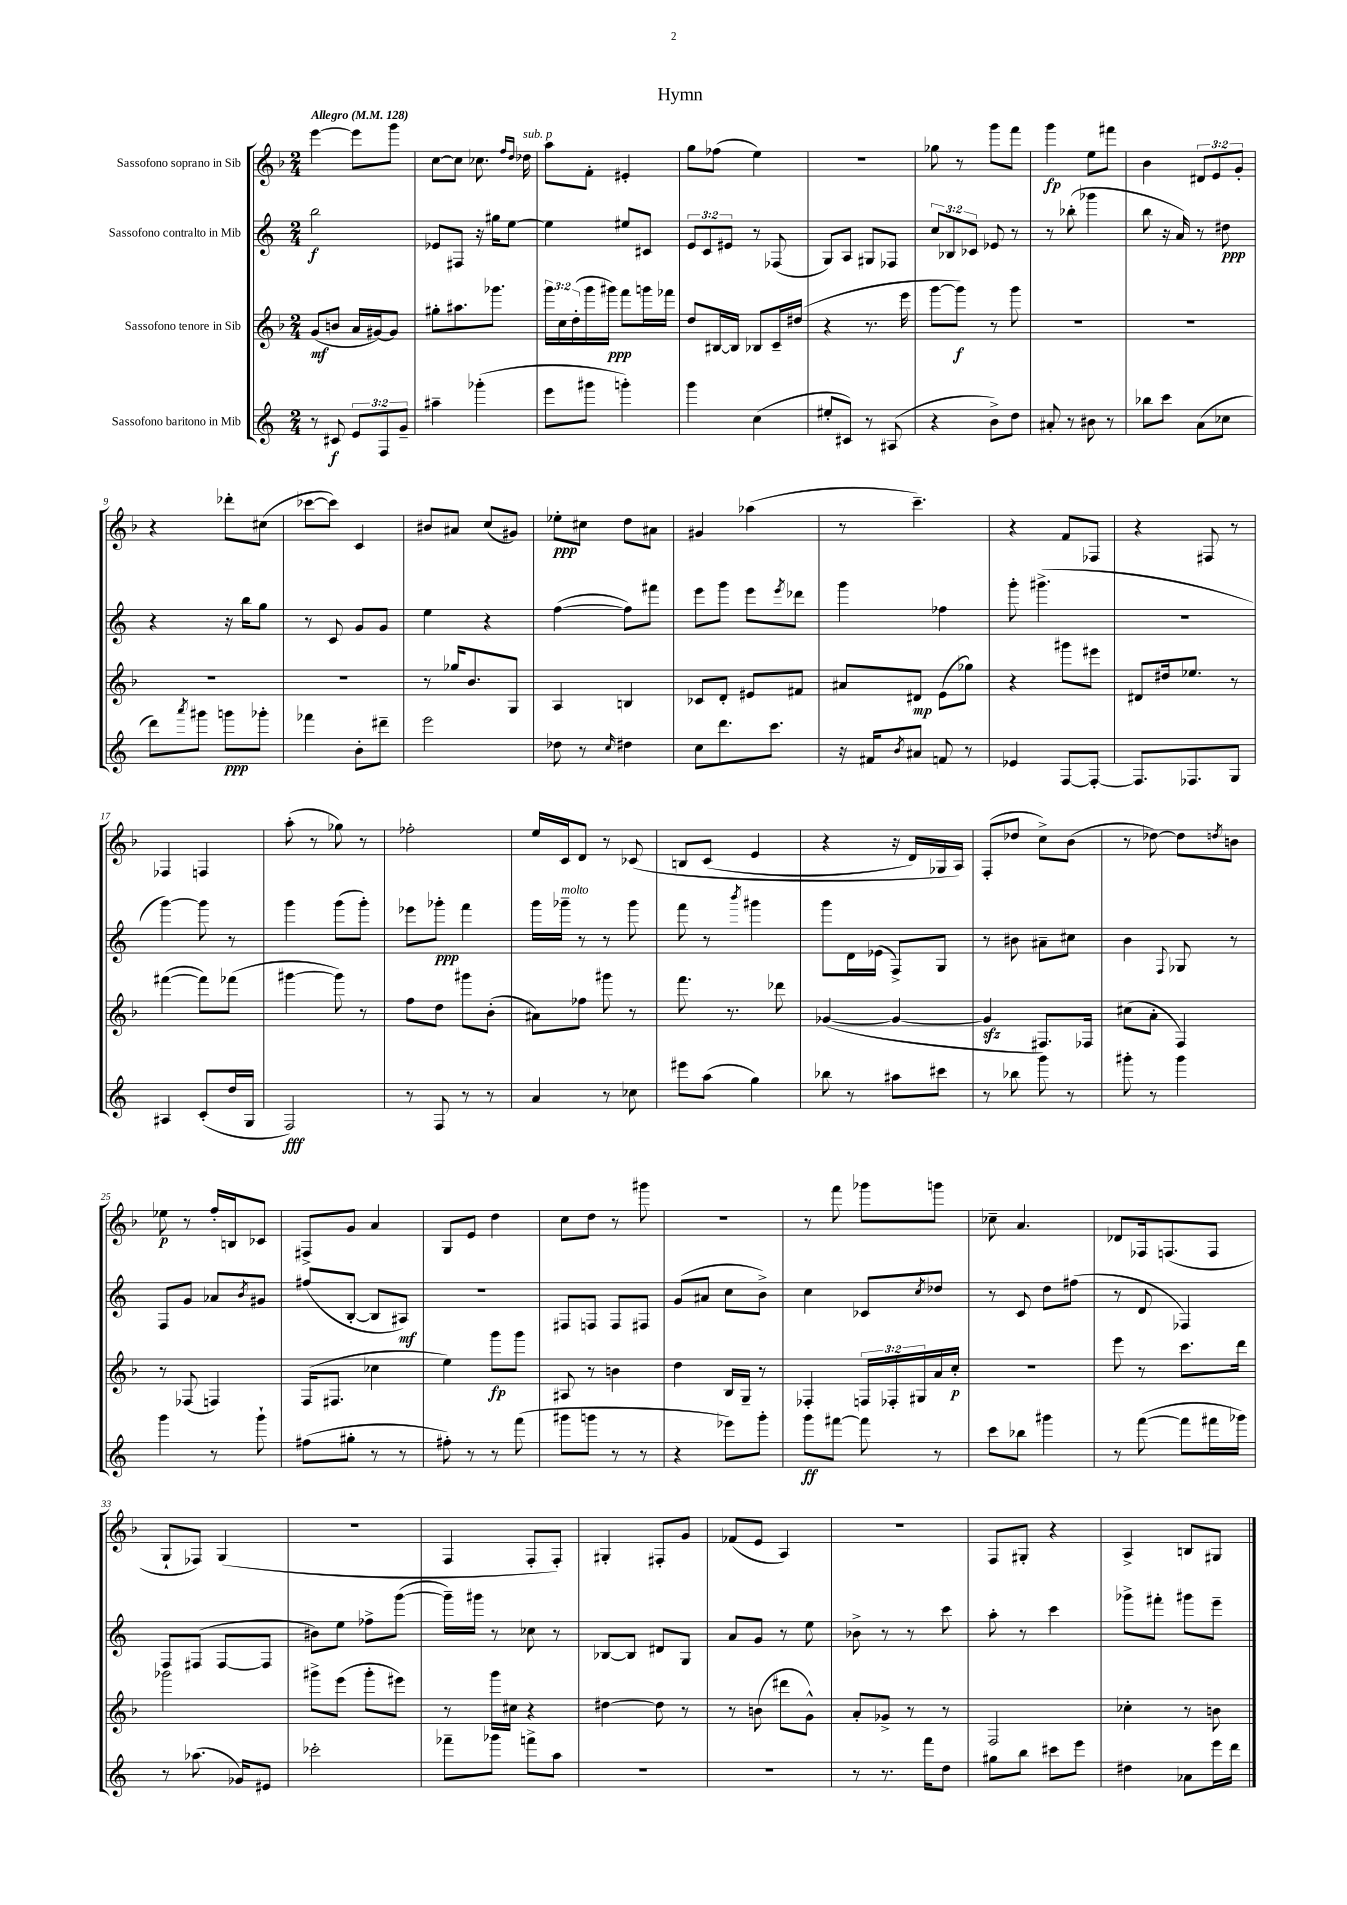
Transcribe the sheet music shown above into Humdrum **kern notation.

**kern	**kern	**kern	**kern
*staff4	*staff3	*staff2	*staff1
*clefG2	*clefG2	*clefG2	*clefG2
*k[]	*k[b-]	*k[]	*k[b-]
*M2/4	*M2/4	*M2/4	*M2/4
*MM128	*MM128	*MM128	*MM128
8r	(8g	2bb	[4eee
8c#	8b	.	.
12e	16a	.	8eee]
.	[16g#)	.	.
12F	.	.	.
.	8g#]	.	8ggg
12g~	.	.	.
=	=	=	=
4aa#~	8gg#'	8e-	[8cc
.	8.aa#	8F#	8cc]
(4ggg-'	.	16r	8.cc-
.	8.ggg-	16gg#	.
.	.	[8ee	.
.	.	.	16qqff
.	.	.	16qqdd
.	.	.	16dd-
=	=	=	=
8eee	24ggg	4ee]	8aa
.	24cc	.	.
.	(24dd'	.	.
8ggg#	16ggg	.	8f'
.	16ggg#)	.	.
4ggg')	8fff	8ee#	4e#'
.	16ggg	8c#	.
.	16fff-	.	.
=	=	=	=
4ggg	8dd	12e	8gg
.	.	12c	.
.	[16B#	.	(8ff-
.	.	12e#	.
.	16B#]	.	.
(4cc	8B-	8r	4ee)
.	16c~	(8F-	.
.	(16dd#	.	.
=	=	=	=
8ee#'	4r	8G)	2r
8c#)	.	8A	.
8r	8.r	8G#	.
(8A#	.	8F-	.
.	16eee	.	.
=	=	=	=
4r	[8ggg	12cc	8gg-
.	.	12B-	.
.	8ggg])	.	8r
.	.	12c-	.
8b^)	8r	8e-	8ggg
8dd	8ggg	8r	8fff
=	=	=	=
8a#'	2r	8r	4ggg
8r	.	(8bb-'	.
8b#	.	4ggg-	8ee
8r	.	.	8fff#
=	=	=	=
8bb-	2r	8bb	4b-
8ccc	.	16r	.
.	.	16a)	.
(8a	.	8r	12d#
.	.	.	12e
8cc-	.	8dd#	.
.	.	.	12g'
=	=	=	=
8ddd)	2r	4r	4r
8qaaa	.	.	.
8ggg#	.	.	.
8ggg	.	16r	8ddd-'
.	.	16bb	.
8ggg-'	.	8gg	(8cc#
=	=	=	=
4fff-	2r	8r	[8ccc-
.	.	8c	8ccc-])
8b'	.	8g	4c
8ddd#~	.	8g	.
=	=	=	=
2eee	8r	4ee	8b#
.	16gg-	.	8a#
.	8.b-	.	.
.	.	4r	(8cc
.	8G	.	8g#)
=	=	=	=
8dd-	4A	([4ff	8ee-'
8r	.	.	8cc#
16qqcc	.	.	.
4dd#	4B	8ff])	8dd
.	.	8fff#	8a#
=	=	=	=
8cc	8c-	8eee	4g#
8.ddd	8d'	8ggg	.
.	8e#	8eee	(4aa-
8.ccc	.	.	.
.	.	8qeee	.
.	8f#	8ddd-	.
=	=	=	=
16r	8a#	4ggg	8r
16f#	.	.	.
8qb	.	.	.
8a#	8d#	.	4.ccc~)
8f	(8e	4ff-	.
8r	8gg-)	.	.
=	=	=	=
4e-	4r	8ggg'	4r
.	.	(4.ggg#^	.
[8F	8ggg#	.	8f
8F'_	8eee#	.	8F-
=	=	=	=
8.F]	8d#	2r	4r
.	16dd#	.	.
8.F-	8.ee-	.	.
.	.	.	8F#
8G	8r	.	8r
=	=	=	=
4A#	([4fff#	[4ggg)	4F-
(8c'	8fff#])	8ggg]	4F
16dd	(8fff-	8r	.
16G	.	.	.
=	=	=	=
2F)	[4ggg#	4ggg	(8aa'
.	.	.	8r
.	8ggg#])	(8ggg	8gg-)
.	8r	8ggg')	8r
=	=	=	=
8r	8ff	8eee-	2ff-'
8F	8dd	8ggg-'	.
8r	8ggg#	4fff	.
8r	(8b-'	.	.
=	=	=	=
4a	8a#)	16ggg	16ee
.	.	16ggg-~	16c
.	8ff-	8r	8d
8r	8ggg#	8r	8r
8cc-	8r	8ggg-	&(8c-
=	=	=	=
8eee#	8.fff	8fff	8B
(8aa	.	8r	(8c
.	8.r	.	.
.	.	8qbbb	.
4gg)	.	4ggg#	4e
.	8ddd-	.	.
=	=	=	=
8bb-	([4g-	8ggg	4r
8r	.	16d	.
.	.	(16e-	.
8aa#	4g-_	8F^)	16r
.	.	.	16d)
8ccc#	.	8G	16G-
.	.	.	16A&)
=	=	=	=
8r	4g-]	8r	(8F'
8bb-	.	8b#	8dd-
8ggg	8.F#)	8a#~	8cc^)
8r	.	8cc#	(8b-
.	16F-	.	.
=	=	=	=
8ggg#'	(8cc#	4b	8r
8r	8a'	.	[8dd-)
.	.	8qqF	.
4ggg#	4F)	8G-	8dd-]
.	.	.	8qdd
.	.	8r	8b
=	=	=	=
4ggg	8r	8F	8ee-
.	(8F-	8g	8r
8r	4F)	8a-	16ff'
.	.	.	16B
.	.	8qb	.
8ggg`	.	8g#	8c-
=	=	=	=
(8ff#	(16F	(8ff#	8F#^
.	8.F#	.	.
8gg#'	.	[8B'	8g
8r	4cc-	8B]	4a
8r	.	8A#)	.
=	=	=	=
8ff#')	4ee)	2r	8G
8r	.	.	8e
8r	8ggg	.	4dd
(8fff	8ggg	.	.
=	=	=	=
8ggg#	8A#	8F#	8cc
8ggg	8r	8F	8dd
8r	4b	8F	8r
8r	.	8F#	8ggg#
=	=	=	=
4r	4dd	(8g	2r
.	.	8a#	.
8eee-)	16B-	8cc	.
.	16G~	.	.
8ggg'	8r	8b^)	.
=	=	=	=
8ggg	4F-'	4cc	8r
[8fff#	.	.	8fff
8fff#]	24F	8c-	8ggg-
.	24F-'	.	.
.	24G#	.	.
.	.	8qcc	.
8r	16a	8dd-	8ggg
.	16cc'	.	.
=	=	=	=
8ccc	2r	8r	8cc-~
8bb-	.	8c	4.a
4ggg#	.	8dd	.
.	.	(8ff#	.
=	=	=	=
8r	8eee	8r	8d-
([8fff	8r	8d	16F-
.	.	.	(8.F
8fff]	8.ccc	4F-)	.
16fff#	.	.	8F
16ggg-)	16ddd	.	.
=	=	=	=
8r	2ggg-	8F	8G`
(8.aa-	.	(8F#	8F-)
.	.	[8F#	(4G
16g-)	.	.	.
8e#	.	8F#]	.
=	=	=	=
2ccc-'	8ggg#^	8b#)	2r
.	(8eee	8ee	.
.	8ggg#'	8ff-^	.
.	8eee#)	([8ggg	.
=	=	=	=
8fff-~	8r	16ggg~])	4F
.	.	16ggg#	.
8ggg-	16ggg	8r	.
.	16cc#	.	.
8fff^	4r	8cc-	8F'
8aa	.	8r	8F')
=	=	=	=
2r	[4dd#	[8B-	4G#'
.	.	8B-]	.
.	8dd#]	8d#	8F#'
.	8r	8G	8g
=	=	=	=
2r	8r	8a	(8f-
.	(8b	8g	8e
.	8ddd#	8r	4A)
.	8g^^)	8ee	.
=	=	=	=
8r	8a'	8b-^	2r
8.r	8g-^	8r	.
.	8r	8r	.
16fff	.	.	.
8dd	8r	8ccc	.
=	=	=	=
8gg#	2F	8aa'	8F
8bb	.	8r	8G#'
8ccc#	.	4ccc	4r
8eee	.	.	.
=	=	=	=
4dd#	4cc-'	8ggg-^	4A^
.	.	8fff#'	.
8a-	8r	8ggg#	8B
16eee	8b	8eee~	8G#
16ddd	.	.	.
==	==	==	==
*-	*-	*-	*-
